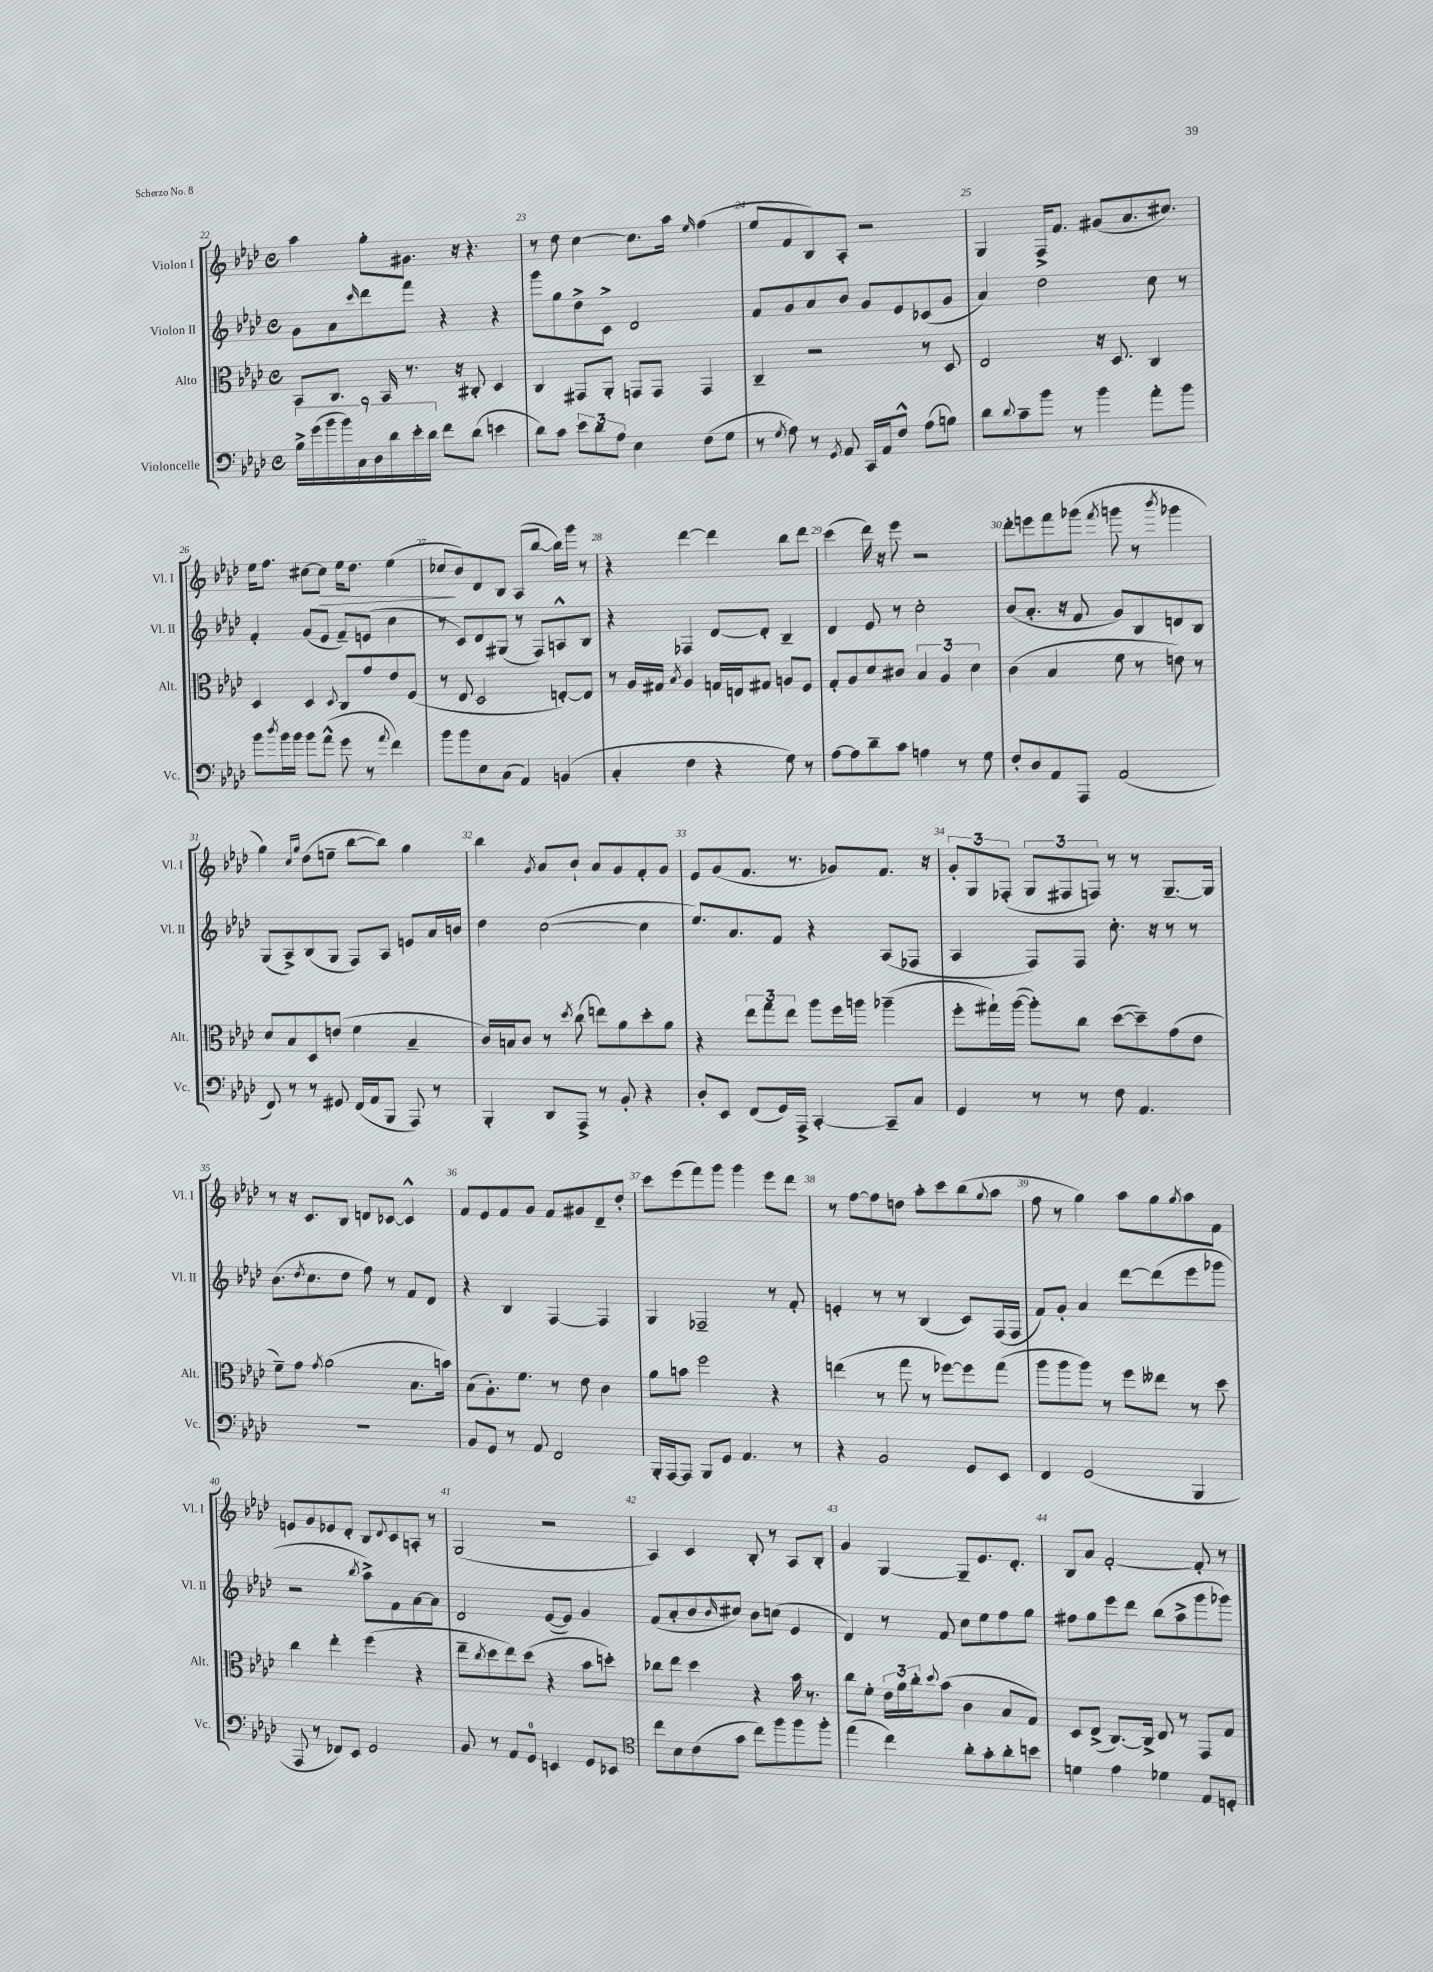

**kern	**kern	**kern	**kern
*staff4	*staff3	*staff2	*staff1
*clefF4	*clefC3	*clefG2	*clefG2
*k[b-e-a-d-]	*k[b-e-a-d-]	*k[b-e-a-d-]	*k[b-e-a-d-]
*M4/4	*M4/4	*M4/4	*M4/4
*met(c)	*met(c)	*met(c)	*met(c)
18B-^\LL	8BB-/L	8g\L	4aa-\
(18g\	.	.	.
18b-\	.	.	.
.	8.C/J	8a-\	.
18b-\)	.	.	.
18C\	.	.	.
.	.	16qqccc/	.
.	.	8ddd-\	8gg'\L
18D-\	.	.	.
.	16BB-/	.	.
18d-\	.	.	.
.	8.r	8fff\J	8.g#\J
18e-'\	.	.	.
18d-\JJ	.	.	.
8f\L	.	4r	.
.	16r	.	16r
(8d-\J	8C#'/	.	4.r
4e\	4D-/	4r	.
=	=	=	=
8d-\L)	4C/	8ggg\L	8r
8c\J	.	8gg\	8dd-\
12e-\L	8GG#/L	8dd-^\	[4cc\
12d-\	.	.	.
.	8AA-'/J	8c^\J	.
12A-\J	.	.	.
4E-\	8GG/L	2d-/	8.cc\]L
.	8GG/J	.	.
.	.	.	16aa-\Jk
.	.	.	16qqee-/
(8F\L	4GG/	.	(4ff\
8G\J	.	.	.
=	=	=	=
8r	4C~/	8f/L	8ee-/L
8qG/	.	.	.
8A-\)	.	8g/	8f/
8r	2r	8a-/	8B-/)
8qGG/	.	.	.
8AA-/	.	8b-/J	8A-'/J
16CC/LL	.	8g/L	2r
16AA-/J	.	.	.
8F^^/J	.	8e-/	.
(8A-\L	8r	(8c-/	.
8B\J)	8D-/	8g/J	.
=	=	=	=
8d-\L	2E-/	4a-/)	4G/
8qqd-/	.	.	.
8c~\	.	.	.
8b-\J	.	2dd-\	16F^/LK
.	.	.	8.f/J
8r	.	.	.
4b-\	16r	.	(8g#/L
.	8.D-/	.	.
.	.	.	8.a-/
8a-'\L	4C/	8cc\	.
.	.	.	8.cc#/J)
8b-\J	.	8r	.
=	=	=	=
8b-\L	4D-/	4f'/	16ee-\LK
.	.	.	8.ff\J
8qdd-/	.	.	.
16b-\L	.	.	.
16b-\JJ	.	.	.
8b-\L	4D-/	(8g/L	[8cc#\L
(8a-^^\J	.	8e-/J	8cc#\]J
.	8qqD-/	.	.
8g\	8C/L	8f~/L)	16ee-\LK
.	.	.	8.dd-\J
8r	8g/	(8e/J	.
8qqa-/	.	.	.
4f\)	8e-/	4cc\	(4ee-\
.	(8F/J	.	.
=	=	=	=
8b-\L	8r	8r	8cc-/L
8b-\	8E-/	8c/L)	8b-/)
8E-\	2D-/	8d-/	8d-/
(8C\J	.	(8G#/J	8B-/J
4AA-/)	.	8r	(8A-/L
.	.	8F/L)	[8bb-/J
(4BB/	[8E'/L)	8A^^/	16bb-\]LL)
.	.	.	16ggg\JJ
.	8E/]J	8B-/J	8r
=	=	=	=
4C'/	8r	4r	4r
.	16A-/LL	.	.
.	16G#/JJ	.	.
.	8qB-/	.	.
4F\	4A-/	4F-/	[4ddd-\
4r	16G/LL	[8d-/L	4ddd-\]
.	16E/J	.	.
.	8G#/J	8d-'/]J	.
8G\)	8A/L	4B-~/	8bb-\L
8r	8F/J	.	8ddd-\J
=	=	=	=
[8A-\L	8G'/L	4d-/	(4ccc\
8A-\]	8A-/	.	.
8d-~\	8d-/	8e-/	16ddd-\)
.	.	.	16r
8c\J	8c#/J	8r	8eee-\
4A\	6B-/	2cc'\	2r
.	6A-/	.	.
8r	.	.	.
.	6d-\	.	.
8G\	.	.	.
=	=	=	=
8F'/L	(4c\	(8b-/L	8ddd-'\L
8D-/	.	8.a-'/J	8eee\
8AA-/	4B-/	.	8fff\
.	.	16r	.
8AAA-/J	.	8f/	(8ggg-\J
.	.	.	8qfff/
(2AA-/	8f\	8g/L)	8ggg\
.	8r	8B-/	8r
.	.	.	8qbbb-/
.	8e\)	8d/	4ggg-\
.	8r	8B-/J	.
=	=	=	=
8FF/)	8d-/L	(8G/L	4gg\)
8r	8B-/	8A-^/)	.
.	.	.	16qqcc/LL
.	.	.	16qqgg/JJ
8r	8D-/	(8B-/	(8dd-\L
8GG#/	(8e/J	8G/J	8ee~\J
(16FF/LL	4f\	8F/L)	[8bb-\L
16AA-/J	.	.	.
8BBB-/J	.	8A-/J	8bb-\]J)
8AAA-/)	4B-~/	8e/L	4gg\
8r	.	16a-/L	.
.	.	16b/JJ	.
=	=	=	=
4BBB-'/	16c/LL)	4dd-\	4bb-\
.	16B/J	.	.
.	8c/J	.	.
.	.	.	8qg/
8DD-/L	8r	([2cc\	8a-/L
.	8qdd-/	.	.
8AAA-^/J	(8cc\	.	8b-`/J
8r	8ee\L)	.	8a-/L
8BB-'/	8a-\	.	8g/
4r	8dd-'\	4cc\]	8f'/
.	8a-\J	.	8g/J
=	=	=	=
8D-'/L	4r	8.ee-/L)	8e-/L
8EE-/J	.	.	(8g/
.	.	8.a-/	.
(8FF/L	12ee-\L	.	8.f/J
.	12gg\	.	.
16GG/L)	.	8f/J	.
.	12ee-\J	.	.
16AAA-^/JJ	.	.	8.r
[4CC'/	8aa-\L	4r	.
.	16ff\L	.	8g-/L)
.	16aa\JJ	.	.
8CC~/]L	(4aa-~\	(8A-/L	8.f/J
8C/J	.	8F-/J	.
.	.	.	16r
=	=	=	=
4GG/	8ff'\L	4A-/	12g'/L
.	.	.	12G/
.	16gg#`\L)	.	.
.	.	.	(12F-'/J
.	([16aa-\JJ	.	.
8r	8aa-'\]L)	8F/L)	12G/L
.	.	.	12F#/
8r	8cc\J	8F/J	.
.	.	.	12F/J)
8F\	([8dd-\L	8.cc'\	8r
4.AA-/	8dd-~\])	.	8r
.	.	16r	.
.	(8g\	8r	[8.G~/L
.	8e-\J	8r	.
.	.	.	16G/]Jk
=	=	=	=
1r	8f~\L)	(8.b-\L	8r
.	8g\J	.	16r
.	.	8qdd-/	.
.	.	8.cc\	8.c/L
.	8qg/	.	.
.	(2a-\	.	.
.	.	8dd-\J	8B-/J
.	.	8ff\)	8d/L
.	.	8r	[8c-/J
.	8.B-\L	8f/L	4c-^^/]
.	.	8d-/J	.
.	16b\Jk)	.	.
=	=	=	=
8BB-/L	(8B-\L	4r	8f/L
8GG/J	8.A-'\)	.	8e-/
8r	.	4B-/	8f/
.	8.f\J	.	.
8AA-/	.	.	8g/J
2FF/	8r	[4F/	8f/L
.	8e-\	.	8g#/
.	4c\	4F/]	8d-~/
.	.	.	8dd-'/J
=	=	=	=
16BBB-'/LL	8a-\L	4G/	8ccc\L
[16AAA-/J	.	.	.
8AAA-/]J	8b\J	.	(8eee-\
8BBB-/L	2ff\	2F-~/	8fff\)
8GG/J	.	.	8ggg\J
4.AA-/	.	.	4ggg\
.	4r	8r	8eee-\L
8r	.	8f'/	8ddd-\J
=	=	=	=
4r	(4ee\	4e'/	8r
.	.	.	[8ff\L
2BB-/	8r	8r	8ff\]
.	8gg\	8r	8dd\J
.	8r	(4B-/	8aa-'\L
.	[8ff-\L)	.	8ccc\
8GG/L	8ff-\]	8c/L)	(8bb-\
.	.	.	8qqgg/
8EE-/J	(8gg\J	(16F/L	8aa-\J
.	.	16F/JJ	.
=	=	=	=
4FF/	8aa-\L	8f/L)	8ff\
.	8aa-\	8g'/J	8r
(2GG/	8aa-\J)	4a-/	4gg\)
.	8r	.	.
.	8ff\L	[8ddd-\L	8aa-\L
.	8ee--\J	(8ddd-\]	8gg\
.	.	.	8qgg/
4BBB-/	8r	8eee-\	8aa-\
.	8dd-\	8ggg-\J	8f\J
=	=	=	=
8AAA-/	4cc\	2r	8e/L
8r	.	.	8g/
8FF-/L)	4ee-'\	.	8e-/
8EE-/J	.	.	8d-'/J
.	.	8qbb-/	.
2GG/	(4ff\	8aa-^\L)	8B-/L
.	.	.	8qqd-/
.	.	8f\	8c/
.	4r	[8a-\	8A'/J
.	.	8a-\]J	8r
=	=	=	=
8BB-/	8ee-~\L	2d-/	(2G/
.	8qcc/	.	.
8r	8dd-\	.	.
8AA-/L	8ee-\)	.	.
8GG/J	(8dd-\J	.	.
4EE/	4r	([8e-/L	2r
.	.	8e-/]J)	.
8GG/L	8b-\L	4g/	.
8EE-/J	8dd'\J)	.	.
=	=	=	=
*clefC4	*	*	*
8cc\L	8cc-\L	(8f/L	4A-/)
8B-\	8ee-\J	8a-'/	.
(8c\	4dd-\	8b-/	4c/
.	.	16qqb-/	.
8g\J	.	8cc#/J)	.
8cc\L)	4r	8b-\L	8B-'/
8ff\	.	(8cc\J	8r
8ff\	16b-\	4e-/	8A-/L
.	8.r	.	.
8ff'\J	.	.	8B-'/J
=	=	=	=
(4ee-\	8cc\L	4d-/)	4g/
.	8f'\J	.	.
4cc\)	24e-\LL	8r	[4G/
.	24a-\	.	.
.	24cc'\J	.	.
.	8qqdd-/	.	.
.	(8b-\J	8f/	.
8a-'\L	4c\	8cc\L	8G~/]L
8g'\	.	8ee-\	8.e-/
8a-'\	8B-/L	8ff\	.
.	.	.	8.d-'/J
8b\J	8G/J)	8gg\J	.
=	=	=	=
4d\	8D-/L	8ff#\L	8B-/L
.	(8E-^/J	8gg\	8a-/J
4e-\	[8.C/L)	8eee-\	[2f'/
.	.	8ddd-\J	.
.	16C^/]Jk	.	.
4d-\	8E-/	(8bb-\L	.
.	8r	8aa-^\	.
8E-/L	8GG/L	8ggg\	8f'/]
8D'/J	8G/J	8ggg-\J)	8r
==	==	==	==
*-	*-	*-	*-
